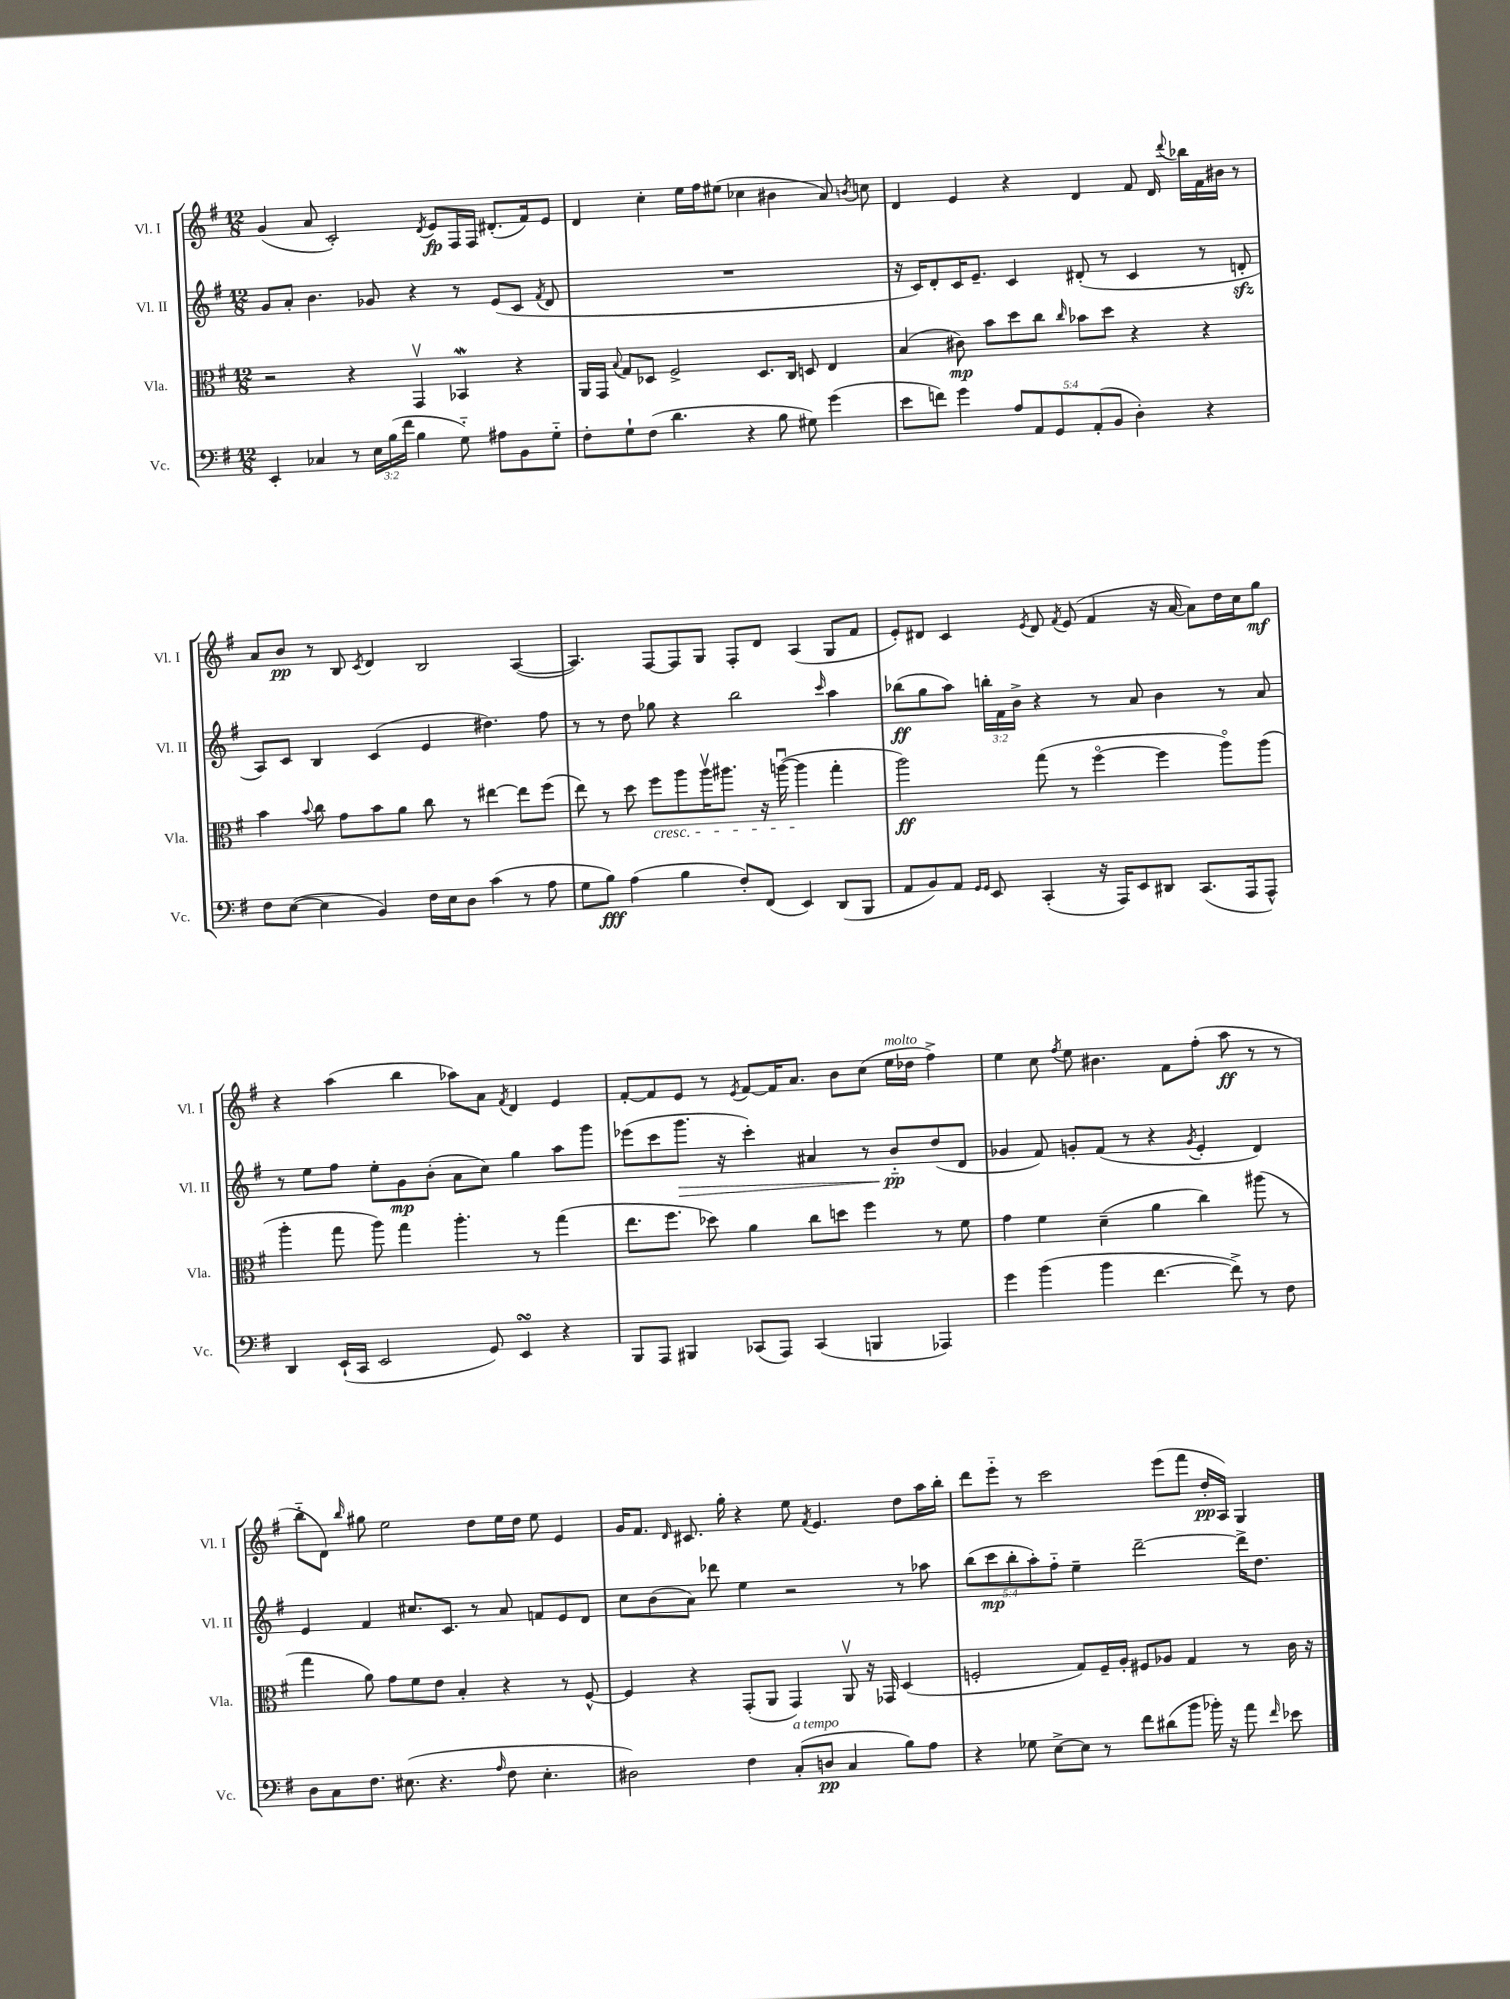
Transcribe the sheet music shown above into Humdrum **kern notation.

**kern	**kern	**kern	**kern
*staff4	*staff3	*staff2	*staff1
*clefF4	*clefC3	*clefG2	*clefG2
*k[f#]	*k[f#]	*k[f#]	*k[f#]
*M12/8	*M12/8	*M12/8	*M12/8
4EE'	2r	8g	(4g
.	.	8a'	.
4C-	.	4.b	8a
.	.	.	2c')
8r	4r	.	.
24E	.	8g-	.
(24B	.	.	.
24f#	.	.	.
4B	4GGv	4r	.
.	.	.	8qd
.	.	.	8e
8G'~)	4BB-	8r	16F#
.	.	.	16F#
8A#	.	(8e	(8.d#'
8BB	4r	8c	.
.	.	.	16f#)
.	.	8qf#	.
8G'~	.	8d	8e
=	=	=	=
8F#'	16AA	1.r	4d
.	16GG	.	.
.	8qqB	.	.
8G`	8G	.	.
(8F#	8D-	.	4cc'
4.d	2F#^	.	.
.	.	.	16ee
.	.	.	16ff#
.	.	.	(8ee#
4r	.	.	4cc-
.	8.D-	.	.
8B	.	.	4b#
.	16C	.	.
8G#)	8D	.	.
(4g	4E	.	8a)
.	.	.	8qb
.	.	.	8cc
=	=	=	=
8e	(4B	16r	4d
.	.	16c)	.
8f)	.	8d'	.
4g	8c#)	16c	4e
.	.	8.e~	.
.	8b	.	.
10A	8dd	4c	4r
10AA	.	.	.
.	8cc	.	.
10GG	.	.	.
.	16qqcc	.	.
.	8b-	(8d#'	4d
(10AA'	.	.	.
.	8dd	8r	.
10BB	.	.	.
4D')	4r	4c	8f#
.	.	.	16d
.	.	.	8qqddd
.	.	.	16bb-
4r	4r	8r	16f#
.	.	.	16b#
.	.	8d'	8r
=	=	=	=
8F#	4b	8A)	8a
([8E	.	8c	8b
.	8qqb	.	.
4E]	8cc	4B	8r
.	8g	.	8B
.	.	.	8qc
4BB)	8b	(4c	4d
.	8a	.	.
16F#	8cc	4e	2B
16E	.	.	.
8D	8r	.	.
(4c	[4ee#	4.dd#)	.
8r	8ee#]	.	([4A
8A	(8ff#	8ff#	.
=	=	=	=
8G	8ee)	8r	4.A])
8B)	8r	8r	.
(4A	8dd	8dd	.
.	8ff#	8gg-	[8F#
4B	8aa	4r	8F#]
.	16aav	.	8G
.	8.aa#	.	.
8F#')	.	2bb	8F#'
(8FF#	16r	.	8d
.	([16aau	.	.
4EE)	4aa]	.	(4A
.	.	16qqccc	.
(8DD	4gg'	4aa	8G
8BBB	.	.	8f#
=	=	=	=
8AA	2aa)	(8bb-	8e')
8BB)	.	8gg	8d#
8AA	.	8aa)	4c
16qqGG	.	.	.
16qqGG	.	.	.
8EE	.	24bb'	.
.	.	24f#	.
.	.	24b^	.
.	.	.	8qe
(4CC'	(8gg	4r	8d#
.	.	.	8qf#
.	8r	.	(8e
16r	[4ff#o	8r	4f#
16AAA)	.	.	.
8EE	.	8a	.
8DD#	4ff#]	4b	16r
.	.	.	[16a
(8.CC	.	.	8a])
.	8aao)	8r	16dd
16AAA	.	.	16cc
8AAA^^)	(8aa	8a	8gg
=	=	=	=
4DD	4aa'	8r	4r
.	.	8ee	.
(16EE`	8gg	8ff#	(4aa
16CC	.	.	.
2EE	8aa)	8ee'	.
.	4gg	8g	4bb
.	.	(8b'	.
.	4.aa'	8a	8aa-)
8GG)	.	8cc)	8a
.	.	.	8qf#
4EE	.	4gg	4d
.	8r	.	.
4r	(4gg	8aa	4e
.	.	8ggg	.
=	=	=	=
8BBB	8.ee	(8eee-	[8f#'
8AAA	.	8ccc	8f#]
.	8.ff#	.	.
4BBB#	.	8.ggg	8e
.	8dd-)	.	8r
.	.	16r	.
.	.	.	8qe
(8CC-	4a	4ccc')	[8f#
8AAA)	.	.	16f#]
.	.	.	8.a
(4CC-	8cc	4a#	.
.	8dd	.	8b
4BBB	4ff#	8r	(8cc
.	.	8b'~	16ee
.	.	.	16dd-
4AAA-)	8r	(8dd	4ff#^)
.	8f#	8d	.
=	=	=	=
4g	4g	4g-	4ee
(4b	4f#	8f#)	8cc
.	.	.	8qff#
.	.	8g'	8ee
4b	(4d~	(8f#	4.b#
.	.	8r	.
[4.f#	4a	4r	.
.	.	.	8f#
.	.	8qg	.
.	4cc)	4e'	(8ff#'
8f#^])	.	.	8aa
8r	(8aa#	4d)	8r
8F#	8r	.	8r
=	=	=	=
8D	4gg	4e	8bb'~
8C	.	.	8d)
.	.	.	16qqbb
8.F#	8a)	4f#	8gg#
.	8g	.	2ee
(8.E#	.	.	.
.	8f#	8.cc#	.
4.r	8e	.	.
.	.	8.c	.
.	4B'	.	.
.	.	8r	8dd
16qqA	.	.	.
8F#	4r	8a	16ee
.	.	.	16dd
4.E#'	.	8f	8ee
.	8r	8e	4e
.	[8F#^^	8d	.
=	=	=	=
2D#)	4F#]	8cc	16g
.	.	.	8.f#
.	.	(8b	.
.	.	.	16qqd
.	4r	8a)	8.c#
.	.	8ddd-	.
.	.	.	16gg'
4F#	(8GG'	4ee	4r
.	8AA	.	.
(8C'	4GG)	2r	8ee
.	.	.	8qf#
8D	.	.	4.e
4C	8AAv	.	.
.	16r	.	.
.	16GG-	.	.
8B)	(4D	8r	8dd
8A	.	8aa-	16aa
.	.	.	16bb'
=	=	=	=
4r	2F'	(10bb	8ddd
.	.	10ccc	.
.	.	.	8eee'~
.	.	10bb'	.
8G-	.	.	8r
.	.	10aa')	.
[8E^	.	.	2ccc
.	.	10ff#'~	.
8E]	8G)	4ee~	.
8r	16F~	.	.
.	16A'	.	.
8f#	8F#	[2ddd~	.
(8d#	8A-	.	(8eee
8b	4G	.	8fff#
16b-')	.	.	16dd'
16r	.	.	16A)
8a	8r	16ddd^]	4G
.	.	8.dd	.
16qqf#	.	.	.
8e-	16c	.	.
.	16r	.	.
==	==	==	==
*-	*-	*-	*-
